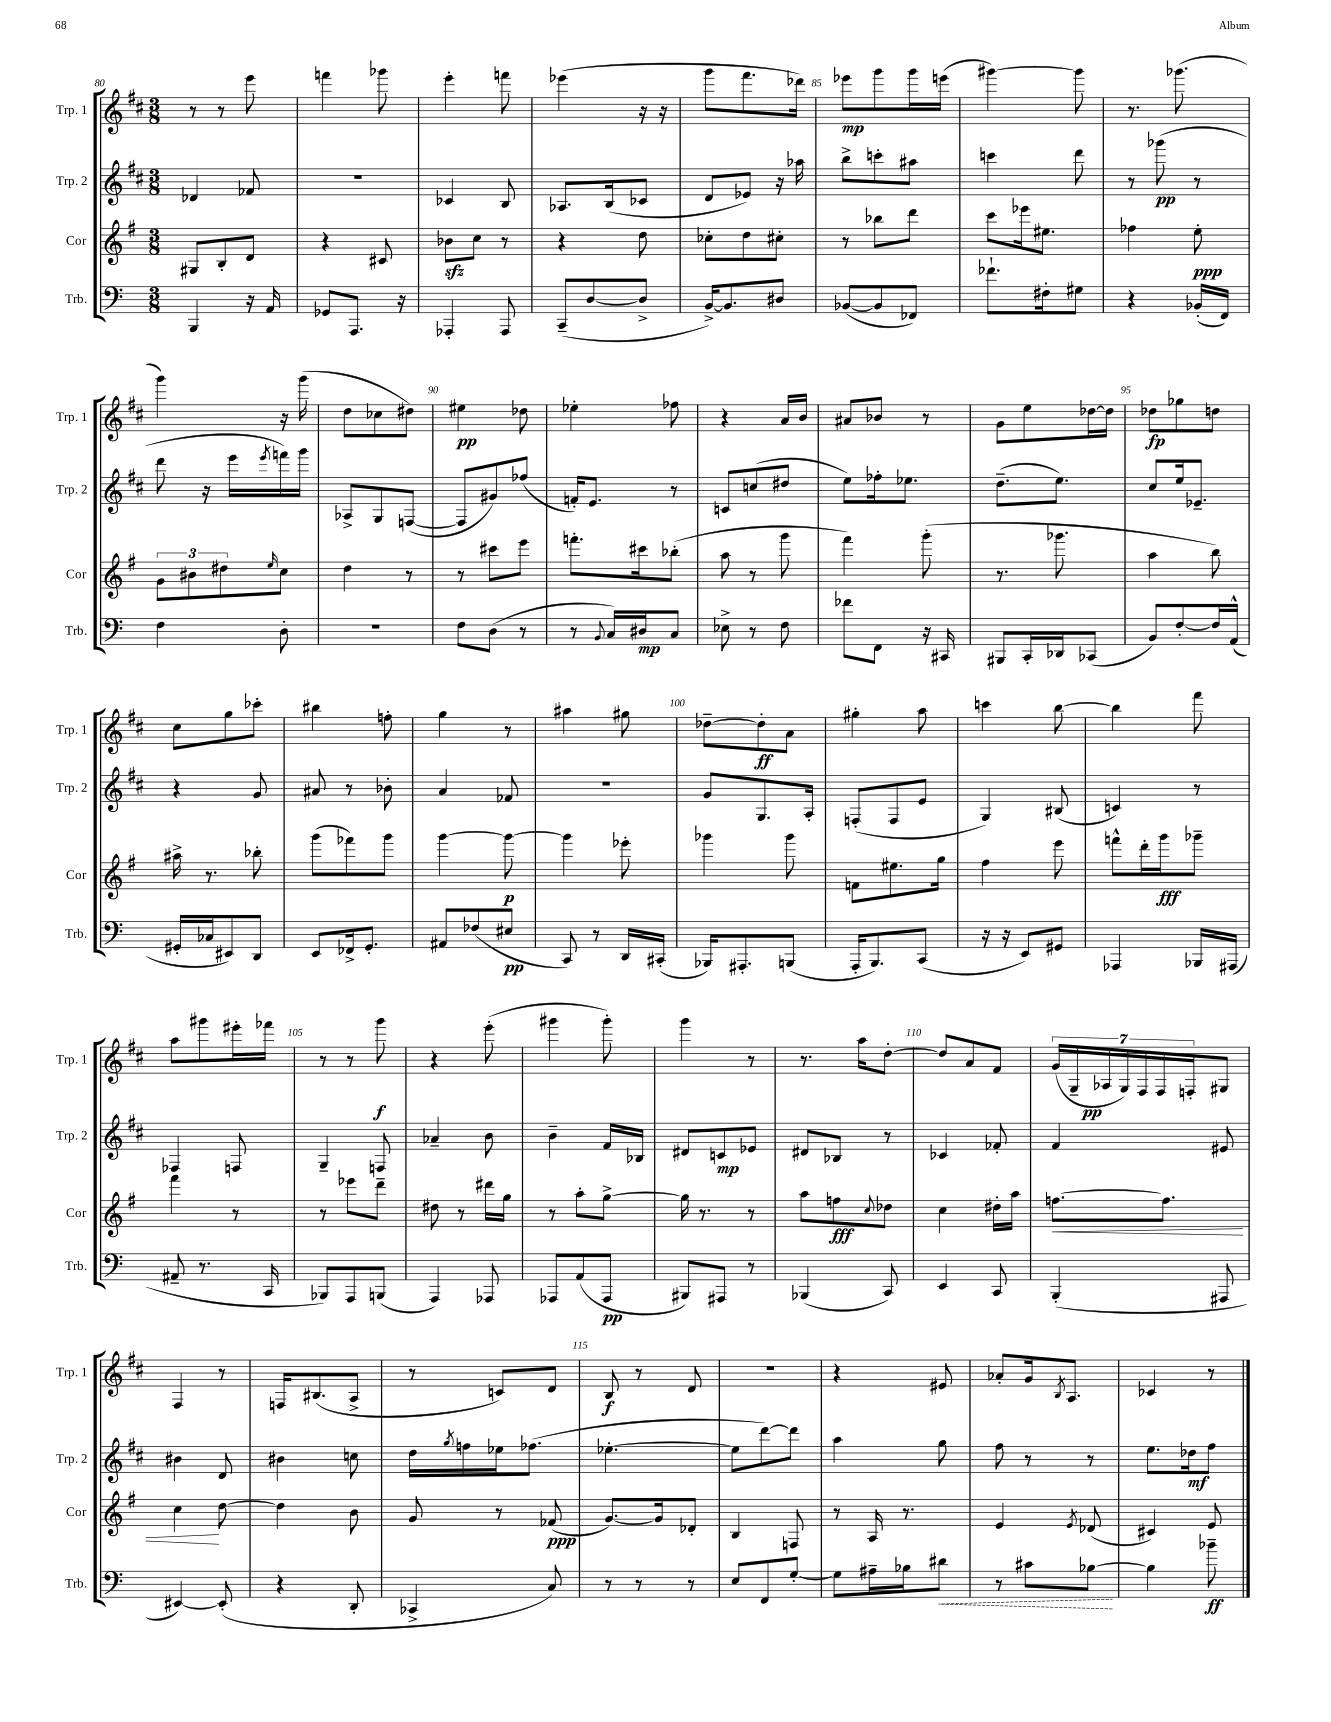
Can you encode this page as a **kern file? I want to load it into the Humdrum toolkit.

**kern	**dynam	**kern	**dynam	**kern	**dynam	**kern	**dynam
*part4	*part4	*part3	*part3	*part2	*part2	*part1	*part1
*staff4	*staff4	*staff3	*staff3	*staff2	*staff2	*staff1	*staff1
*I"Trb.	*	*I"Cor	*	*I"Trp. 2	*	*I"Trp. 1	*
*I'Trb.	*	*I'Cor	*	*I'Trp. 2	*	*I'Trp. 1	*
*clefF4	*	*clefG2	*	*clefG2	*	*clefG2	*
*k[]	*	*k[f#]	*	*k[f#c#]	*	*k[f#c#]	*
*M3/8	*	*M3/8	*	*M3/8	*	*M3/8	*
=80	=80	=80	=80	=80	=80	=80	=80
4BBB/	.	8G#X/L	.	4d-X/	.	8r	.
.	.	8B'/	.	.	.	8r	.
16r	.	8d/J	.	8f-X/	.	8eee\	.
16AA/	.	.	.	.	.	.	.
=81	=81	=81	=81	=81	=81	=81	=81
8GG-X/L	.	4r	.	4.r	.	4fffn\	.
8.AAA/J	.	.	.	.	.	.	.
.	.	8c#X/	.	.	.	8ggg-X\	.
16r	.	.	.	.	.	.	.
=82	=82	=82	=82	=82	=82	=82	=82
4AAA-X'/	.	8b-Xzz\L	.	4c-X/	.	4eee'\	.
.	.	8cc\J	.	.	.	.	.
8AAA-/	.	8r	.	8B/	.	8fffn\	.
=83	=83	=83	=83	=83	=83	=83	=83
(8CC~/L	.	4r	.	8.A-X/L	.	(4eee-X\	.
[8D/	.	.	.	.	.	.	.
.	.	.	.	(16B/k	.	.	.
8D^/J]	.	8dd\	.	8c-X/J	.	16r	.
.	.	.	.	.	.	16r	.
=84	=84	=84	=84	=84	=84	=84	=84
[16BB^/KL)	.	8cc-X'\L	.	8d/L	.	8ggg\L	.
8.BB/]	.	.	.	.	.	.	.
.	.	8dd\	.	8e-X/J)	.	8.fff#\	.
8D#X/J	.	8cc#X'\J	.	16r	.	.	.
.	.	.	.	16aa-X\	.	16ddd-X\Jk)	.
=85	=85	=85	=85	=85	=85	=85	=85
([8BB-X/L	.	8r	.	8bb^\L	.	8eee-X\L	mp
8BB-/]	.	8bb-X\L	.	8cccn'\	.	8ggg\	.
8FF-X/J)	.	8ddd\J	.	8aa#X\J	.	16ggg\L	.
.	.	.	.	.	.	(16eeen\JJ	.
=86	=86	=86	=86	=86	=86	=86	=86
8.f-X`\L	.	8ccc\L	.	4cccn\	.	[4ggg#X\)	.
.	.	16eee-X\k	.	.	.	.	.
16F#X'\k	.	8.ee#X\J	.	.	.	.	.
8G#X\J	.	.	.	8ddd\	.	8ggg#\]	.
=87	=87	=87	=87	=87	=87	=87	=87
4r	.	4ff-X\	.	8r	.	8.r	.
.	.	.	.	(8ggg-X\	pp	.	.
.	.	.	.	.	.	(8.ggg-X\	.
(16BB-X'/LL	.	8ee'\	ppp	8r	.	.	.
16FF/JJ)	.	.	.	.	.	.	.
!!LO:LB:g=z
=88	=88	=88	=88	=88	=88	=88	=88
4F\	.	12g\L	.	8ddd\	.	4ggg\)	.
.	.	12b#X\	.	.	.	.	.
.	.	.	.	16r	.	.	.
.	.	12dd#X\	.	.	.	.	.
.	.	.	.	16eee\LL	.	.	.
.	.	16qqee/	.	8qeee/	.	.	.
8D'\	.	8cc\J	.	16fffn\)	.	16r	.
.	.	.	.	16ggg\JJ	.	(16ggg\	.
=89	=89	=89	=89	=89	=89	=89	=89
4.r	.	4dd\	.	8A-X^/L	.	8dd\L	.
.	.	.	.	8G/	.	8cc-X\	.
.	.	8r	.	([8Fn/J	.	8dd#X\J)	.
=90	=90	=90	=90	=90	=90	=90	=90
8F\L	.	8r	.	8F/L]	.	4ee#X\	pp
(8D\J	.	8ccc#X\L	.	8g#X/)	.	.	.
8r	.	8eee\J	.	(8ff-X/J	.	8dd-X\	.
=91	=91	=91	=91	=91	=91	=91	=91
8r	.	8.fffn'\L	.	16fn'/KL)	.	4ee-X'\	.
.	.	.	.	8.e/J	.	.	.
8qqBB/	.	.	.	.	.	.	.
16C/LL)	.	.	.	.	.	.	.
16D#X/J	mp	16ccc#X\k	.	.	.	.	.
8C/J	.	(8bb-X'\J	.	8r	.	8ff-X\	.
=92	=92	=92	=92	=92	=92	=92	=92
8E-X^\	.	8aa\	.	8cn/L	.	4r	.
8r	.	8r	.	(8ccn/	.	.	.
8F\	.	8ggg\	.	8dd#X/J	.	16a/LL	.
.	.	.	.	.	.	16b/JJ	.
=93	=93	=93	=93	=93	=93	=93	=93
8f-X\L	.	4fff#\)	.	8ee\L)	.	8a#X/L	.
8FF\J	.	.	.	16ff-X'\k	.	8b-X/J	.
.	.	.	.	8.ee-X\J	.	.	.
16r	.	(8ggg'\	.	.	.	8r	.
16CC#X/	.	.	.	.	.	.	.
=94	=94	=94	=94	=94	=94	=94	=94
8BBB#X/L	.	8.r	.	(8.dd~\L	.	8g\L	.
16CC'/L	.	.	.	.	.	8ee\	.
16DD-X/J	.	8.ggg-X\	.	8.ee\J)	.	.	.
(8CC-X/J	.	.	.	.	.	[16dd-X\L	.
.	.	.	.	.	.	16dd-\JJ]	.
=95	=95	=95	=95	=95	=95	=95	=95
8BB/L)	.	4aa\	.	8cc#/L	.	8dd-X\L	fp
[8F'/	.	.	.	16ee/k	.	8gg-X\	.
.	.	.	.	8.e-X~/J	.	.	.
16F/L]	.	8bb\)	.	.	.	8ddn\J	.
(16AA^^/JJ	.	.	.	.	.	.	.
!!LO:LB:g=z
=96	=96	=96	=96	=96	=96	=96	=96
16GG#X'/LL	.	16aa#X^\	.	4r	.	8cc#\L	.
16C-X/J	.	8.r	.	.	.	.	.
8EE#X/)	.	.	.	.	.	8gg\	.
8DD/J	.	8bb-X'\	.	8g/	.	8ccc-X'\J	.
=97	=97	=97	=97	=97	=97	=97	=97
8EE/L	.	(8ggg\L	.	8a#X/	.	4bb#X\	.
16FF-X^/k	.	8fff-X\)	.	8r	.	.	.
8.GG'/J	.	.	.	.	.	.	.
.	.	8ggg\J	.	8b-X'\	.	8ffn'\	.
=98	=98	=98	=98	=98	=98	=98	=98
8AA#X/L	.	[4ggg\	.	4a/	.	4gg\	.
(8F-X/	.	.	.	.	.	.	.
8E#X/J	pp	8ggg\_	p	8f-X/	.	8r	.
=99	=99	=99	=99	=99	=99	=99	=99
8CC/)	.	4ggg\]	.	4.r	.	4aa#X\	.
8r	.	.	.	.	.	.	.
16DD/LL	.	8eee-X'\	.	.	.	8gg#X\	.
(16CC#X'/JJ	.	.	.	.	.	.	.
=100	=100	=100	=100	=100	=100	=100	=100
16BBB-X/KL)	.	4ggg-X\	.	8g/L	.	[8dd-X~\L	.
8.AAA#X'/	.	.	.	.	.	.	.
.	.	.	.	8.G/	.	8dd-'\]	ff
(8BBBn/J	.	8ggg-\	.	.	.	8a\J	.
.	.	.	.	16A'/Jk	.	.	.
=101	=101	=101	=101	=101	=101	=101	=101
16AAA'/KL	.	8fn\L	.	(8Fn'/L	.	4gg#X'\	.
8.BBB/)	.	.	.	.	.	.	.
.	.	8.ee#X\	.	8F/	.	.	.
(8CC/J	.	.	.	8e/J	.	8aa\	.
.	.	16gg\Jk	.	.	.	.	.
=102	=102	=102	=102	=102	=102	=102	=102
16r	.	4ff#\	.	4G/)	.	4cccn\	.
16r	.	.	.	.	.	.	.
8EE/L)	.	.	.	.	.	.	.
8GG#X/J	.	8eee\	.	(8B#X/	.	[8bb\	.
=103	=103	=103	=103	=103	=103	=103	=103
4AAA-X/	.	8fffn^^\L	.	4cn/)	.	4bb\]	.
.	.	16ddd'\L	.	.	.	.	.
.	.	16ggg\J	fff	.	.	.	.
16BBB-X/LL	.	8ggg-X~\J	.	8r	.	8fff#\	.
(16AAA#X/JJ	.	.	.	.	.	.	.
!!LO:LB:g=z
=104	=104	=104	=104	=104	=104	=104	=104
8AA#X~/	.	4fff#\	.	4F-X/	.	8aa\L	.
8.r	.	.	.	.	.	8ggg#X\	.
.	.	8r	.	8Fn/	.	16eee#X'\L	.
16CC/	.	.	.	.	.	16fff-X\JJ	.
=105	=105	=105	=105	=105	=105	=105	=105
8BBB-X/L)	.	8r	.	4G~/	.	8r	.
8AAA/	.	8eee-X\L	.	.	.	8r	.
(8BBBn/J	.	8ddd~\J	.	8Fn/	.	8ggg\	f
=106	=106	=106	=106	=106	=106	=106	=106
4AAA/)	.	8dd#X\	.	4a-X~/	.	4r	.
.	.	8r	.	.	.	.	.
8AAA-X/	.	16ddd#X\LL	.	8b\	.	(8eee'\	.
.	.	16gg\JJ	.	.	.	.	.
=107	=107	=107	=107	=107	=107	=107	=107
8AAA-X/L	.	8r	.	4b~\	.	4ggg#X\	.
(8AA/	.	8aa'\L	.	.	.	.	.
8AAA-/J	pp	[8gg^\J	.	16f#/LL	.	8ggg#'\)	.
.	.	.	.	16B-X/JJ	.	.	.
=108	=108	=108	=108	=108	=108	=108	=108
8BBB#X/L)	.	16gg\]	.	8d#X/L	.	4ggg\	.
.	.	8.r	.	.	.	.	.
8AAA#X/J	.	.	.	8cn/	mp	.	.
8r	.	8r	.	8e-X/J	.	8r	.
=109	=109	=109	=109	=109	=109	=109	=109
(4BBB-X/	.	8aa\L	.	8d#X/L	.	8.r	.
.	.	8ffn\	fff	8B-X/J	.	.	.
.	.	.	.	.	.	16aa\KL	.
.	.	8qqcc/	.	.	.	.	.
8CC/)	.	8dd-X\J	.	8r	.	[8dd'\J	.
=110	=110	=110	=110	=110	=110	=110	=110
4EE/	.	4cc\	.	4c-X/	.	8dd/L]	.
.	.	.	.	.	.	8a/	.
8CC/	.	16dd#X'\LL	.	8f-X'/	.	8f#/J	.
.	.	16aa\JJ	.	.	.	.	.
=111	=111	=111	=111	=111	=111	=111	=111
!	!	!	!LO:HP:b	!	!	!	!
(4BBB'/	.	[8.ffn\L	<	4f#/	.	(28g/LL	.
.	.	.	.	.	.	28G~/	.
.	.	.	.	.	.	28A-X/	pp
.	.	.	.	.	.	28G/)	.
.	.	.	.	.	.	28F#/	.
.	.	.	.	.	.	28F#/	.
.	.	8.ff\J]	.	.	.	.	.
.	.	.	.	.	.	28Fn'/J	.
8AAA#X/	.	.	.	8e#X/	.	8G#X/J	.
!!LO:LB:g=z
=112	=112	=112	=112	=112	=112	=112	=112
[4EE#X/)	.	4cc\	.	4b#X\	.	4F#/	.
(8EE#'/]	.	[8dd\	[	8d/	.	8r	.
=113	=113	=113	=113	=113	=113	=113	=113
4r	.	4dd\]	.	4b#X\	.	16Fn/KL	.
.	.	.	.	.	.	(8.B#X/	.
8DD'/	.	8b\	.	8ccn\	.	8A^/J	.
=114	=114	=114	=114	=114	=114	=114	=114
4CC-X^/	.	8g/	.	16dd\LL	.	8r	.
.	.	.	.	8qgg/	.	.	.
.	.	.	.	16ffn\	.	.	.
.	.	8r	.	16ee-X\J	.	8cn/L)	.
.	.	.	.	(8.ff-X\J	.	.	.
8C/)	.	(8f-X/	ppp	.	.	8d/J	.
=115	=115	=115	=115	=115	=115	=115	=115
8r	.	[8.g/L)	.	[4.ee-X'\	.	8B/	f
8r	.	.	.	.	.	8r	.
.	.	16g/k]	.	.	.	.	.
8r	.	8d-X'/J	.	.	.	8d/	.
=116	=116	=116	=116	=116	=116	=116	=116
8E/L	.	4B/	.	8ee-\L]	.	4.r	.
8FF/	.	.	.	[8ddd\)	.	.	.
[8G'/J	.	8Fn/	.	8ddd\J]	.	.	.
=117	=117	=117	=117	=117	=117	=117	=117
8G\L]	.	8r	.	4aa\	.	4r	.
16A#X~\L	.	16A/	.	.	.	.	.
16B-X\J	.	8.r	.	.	.	.	.
!	!LO:HP:b	!	!	!	!	!	!
8d#X\J	<	.	.	8gg\	.	8e#X/	.
=118	=118	=118	=118	=118	=118	=118	=118
8r	.	4e/	.	8ff#\	.	8a-X'/L	.
8c#X\L	.	.	.	8r	.	16g/k	.
.	.	.	.	.	.	8qB/	.
.	.	.	.	.	.	8.A/J	.
.	.	8qe/	.	.	.	.	.
[8B-X\J	.	(8d-X/	.	8r	.	.	.
.	[	.	.	.	.	.	.
=119	=119	=119	=119	=119	=119	=119	=119
4B-\]	.	4c#X/)	.	8.ee\L	.	4c-X/	.
.	.	.	.	16dd-X\k	mf	.	.
8b-X~\	ff	8e/	.	8ff#\J	.	8r	.
==	==	==	==	==	==	==	==
*-	*-	*-	*-	*-	*-	*-	*-
